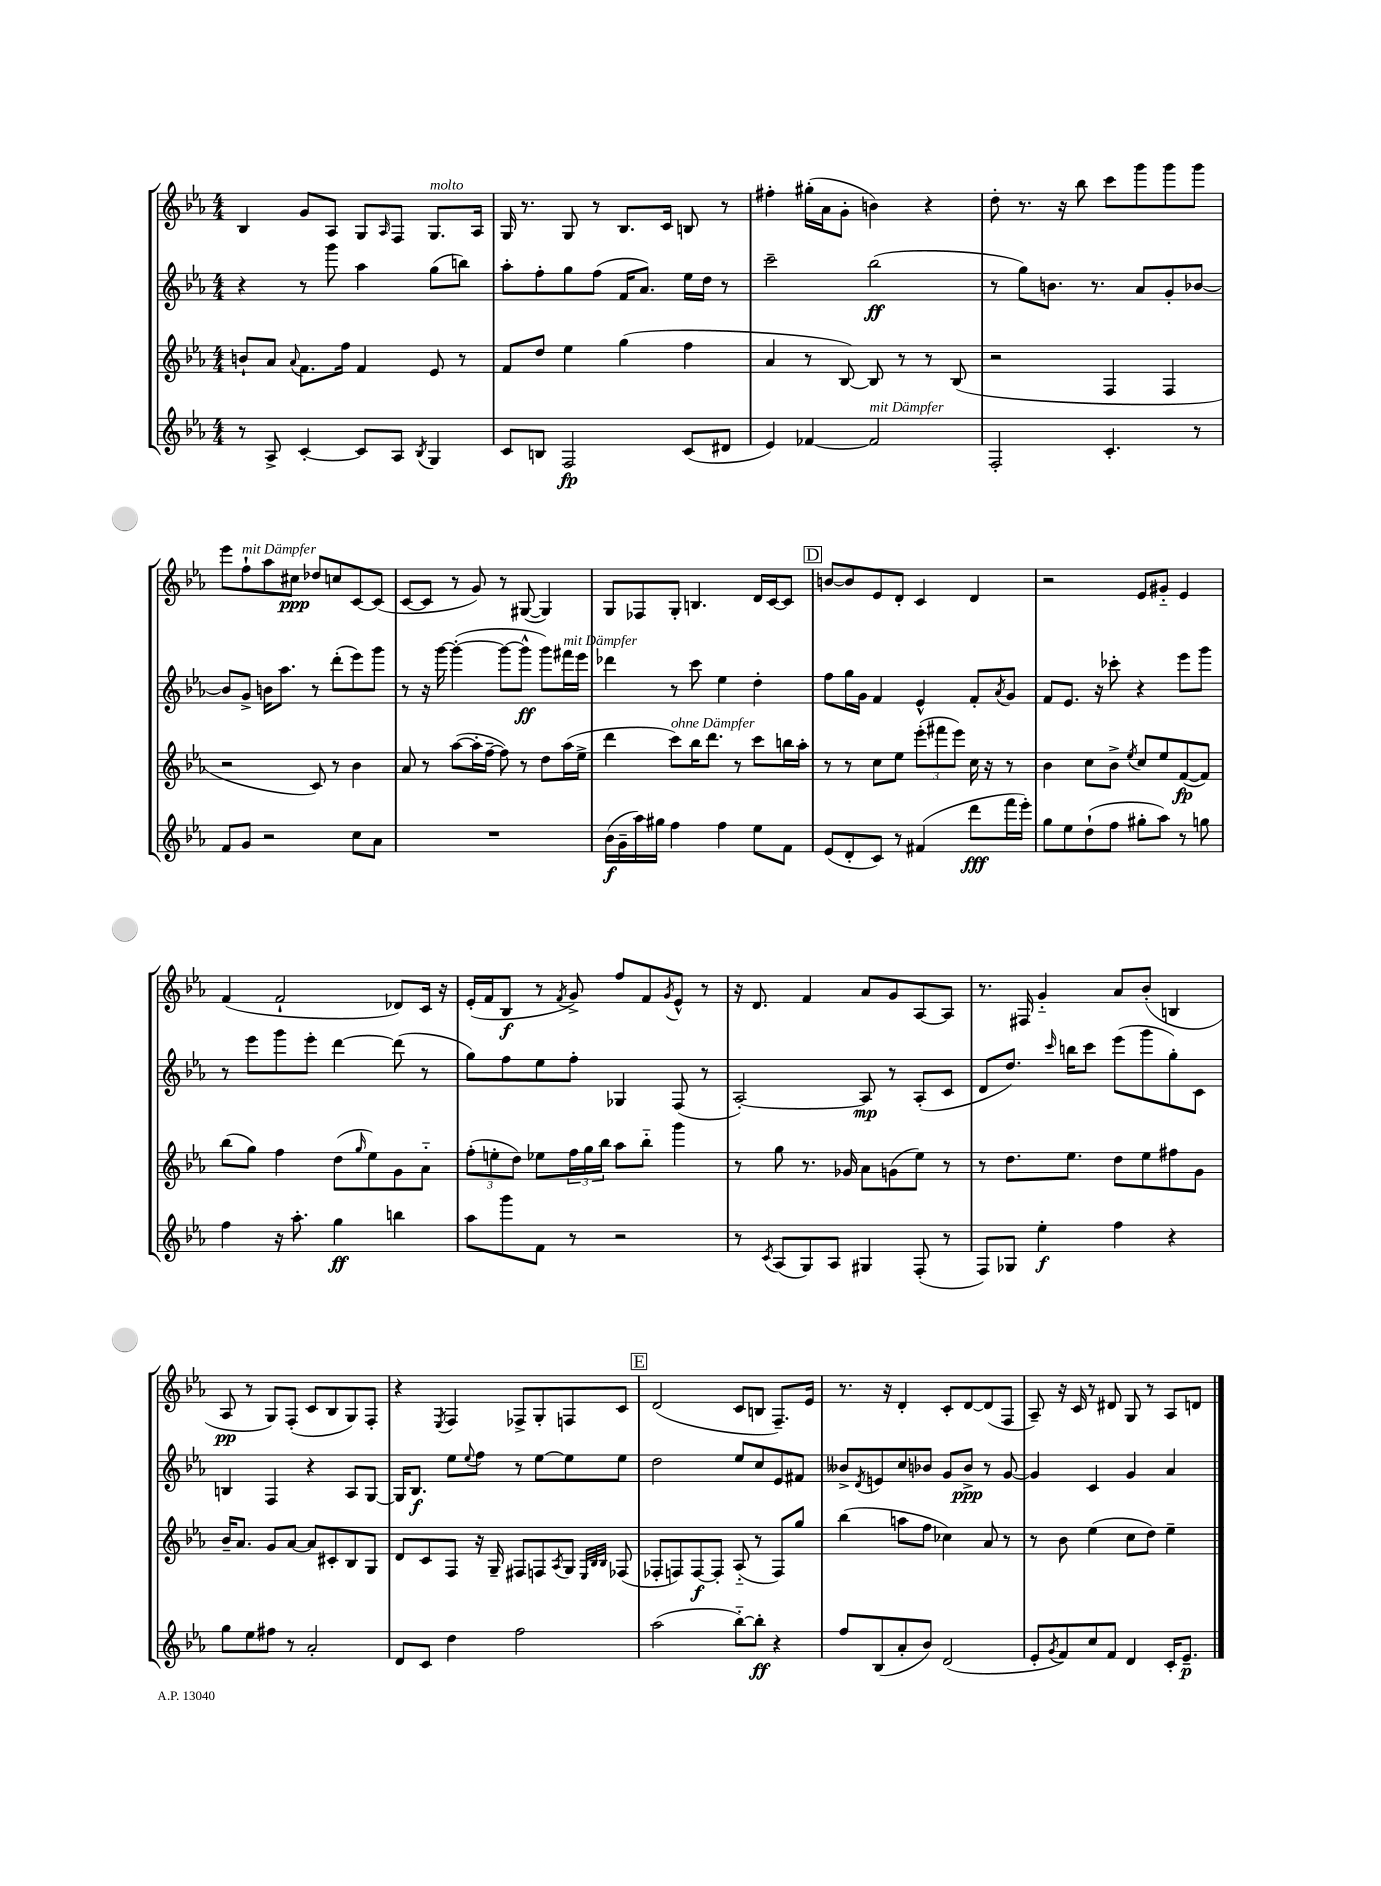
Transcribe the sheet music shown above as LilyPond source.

<<
\new StaffGroup <<
\new Staff = "s0" {
    \clef treble \key ees \major \numericTimeSignature \time 4/4
    bes4 g'8 aes8 g8 \grace { aes16 } f8 g8.^\markup { \italic "molto" } aes16 |
    g16 r8. g8 r8 bes8. c'16 b8 r8 |
    fis''4-. gis''16-.( aes'16 g'8-. b'4) r4 |
    d''8-. r8. r16 bes''8 c'''8 g'''8 g'''8 g'''8 |
    ees'''8 f''8-!^\markup { \italic "mit Dämpfer" } aes''8 cis''8\ppp des''8 c''8 c'8~ c'8( |
    c'8~ c'8 r8 g'8) r8 gis8~( gis4) |
    g8 fes8 g8-. b4. d'16 c'16~ c'8 |
    \mark \markup { \box "D" } b'8~ b'8 ees'8 d'8-. c'4 d'4 |
    r2 ees'8 gis'8-_ ees'4 |
    f'4( f'2-! des'8) c'16 r16 |
    ees'16-.( f'16 bes8\f r8 \acciaccatura { f'8 } g'8->) f''8 f'8 \acciaccatura { g'8 } ees'8-^ r8 |
    r16 d'8. f'4 aes'8 g'8 aes8~ aes8 |
    r8. fis16 g'4-_ aes'8 bes'8-.( b4 |
    aes8\pp r8 g8) f8-.( c'8 bes8 g8) f8-. |
    r4 \acciaccatura { ees8 } f4 fes8-> g8-. f8 c'8 |
    \mark \markup { \box "E" } d'2( c'8 b8 f8.--) ees'16 |
    r8. r16 d'4-. c'8-. d'8~ d'8( f8 |
    aes8--) r16 c'16 r8 dis'8 g8 r8 aes8 d'8 \bar "|." |
}
\new Staff = "s1" {
    \clef treble \key ees \major \numericTimeSignature \time 4/4
    r4 r8 g'''8 aes''4 g''8( b''8) |
    aes''8-. f''8-. g''8 f''8( f'16 aes'8.) ees''16 d''16 r8 |
    c'''2-- bes''2\ff( |
    r8 g''8) b'8. r8. aes'8 g'8-. bes'8~ |
    bes'8 g'8-> b'16 aes''8. r8 d'''8-.( ees'''8) g'''8 |
    r8 r16 g'''16~ g'''4~-.( g'''8~ g'''8-^\ff g'''8) fis'''16^\markup { \italic "mit Dämpfer" } ees'''16 |
    des'''4 r8 c'''8 ees''4 d''4-. |
    \mark \markup { \box "D" } f''8 g''16 g'16 f'4 ees'4-^ f'8-. \acciaccatura { aes'8 } g'8 |
    f'8 ees'8. r16 ces'''8-. r4 ees'''8 g'''8 |
    r8 ees'''8 g'''8 ees'''8-. d'''4~ d'''8( r8 |
    g''8) f''8 ees''8 f''8-. ges4 f8( r8 |
    aes2~-.) aes8\mp r8 aes8-.( c'8 |
    d'8 d''8.) \grace { c'''16 } b''16 c'''8 ees'''8( g'''8 g''8-.) c'8 |
    b4 f4 r4 aes8 g8~ |
    g16 bes8.\f ees''8 \appoggiatura { ees''8 } f''8 r8 ees''8~ ees''8 ees''8 |
    \mark \markup { \box "E" } d''2 ees''8 c''8 ees'8 fis'8 |
    beses'8-> \acciaccatura { d'8 } e'8 c''8 bes'8 g'8 bes'8->\ppp r8 g'8~ |
    g'4 c'4 g'4 aes'4 \bar "|." |
}
\new Staff = "s2" {
    \clef treble \key ees \major \numericTimeSignature \time 4/4
    b'8-! aes'8 \appoggiatura { aes'8 } f'8. f''16 f'4 ees'8 r8 |
    f'8 d''8 ees''4 g''4( f''4 |
    aes'4 r8 bes8~) bes8 r8 r8 bes8( |
    r2 f4 f4 |
    r2 c'8) r8 bes'4 |
    aes'8 r8 aes''8~( aes''16-. f''16~-- f''8) r8 d''8 aes''16( ees''16-> |
    d'''4 c'''8^\markup { \italic "ohne Dämpfer" }) bes''16 d'''8. r8 c'''8 b''16 aes''16-. |
    \mark \markup { \box "D" } r8 r8 c''8 ees''8 \tuplet 3/2 { ees'''8-.( fis'''8 ees'''8) } c''16 r16 r8 |
    bes'4 c''8 bes'8-> \acciaccatura { ees''8 } c''8 ees''8 f'8~\fp( f'8) |
    bes''8( g''8) f''4 d''8( \grace { g''16 } ees''8) g'8 aes'8-_ |
    \tuplet 3/2 { f''8-.( e''8-. d''8) } ees''8 \tuplet 3/2 { f''16 g''16 bes''16 } aes''8 bes''8-_ g'''4 |
    r8 g''8 r8. ges'16 aes'8 g'8( ees''8) r8 |
    r8 d''8. ees''8. d''8 ees''8 fis''8 g'8 |
    bes'16-- aes'8. g'8 aes'8~ aes'8 cis'8-. bes8 g8 |
    d'8 c'8 f8 r16 g16-- fis8 f8 \acciaccatura { aes8 } g8 \grace { ees32 bes32 bes32 } fes8( |
    \mark \markup { \box "E" } fes8-. f8) f8~\f f8-. aes8-_( r8 f8) g''8 |
    bes''4( a''8 f''8 ces''4) aes'8 r8 |
    r8 bes'8 ees''4( c''8 d''8) ees''4-- \bar "|." |
}
\new Staff = "s3" {
    \clef treble \key ees \major \numericTimeSignature \time 4/4
    r8 aes8-> c'4~-. c'8 aes8 \acciaccatura { bes8 } g4 |
    c'8 b8 f2\fp c'8( dis'8 |
    ees'4) fes'4~ fes'2^\markup { \italic "mit Dämpfer" } |
    f2-. c'4.-. r8 |
    f'8 g'8 r2 c''8 aes'8 |
    R1 |
    bes'16\f( g'16-- aes''16) gis''16 f''4 f''4 ees''8 f'8 |
    \mark \markup { \box "D" } ees'8( d'8-. c'8) r8 fis'4( d'''8\fff f'''16 ees'''16-.) |
    g''8 ees''8 d''8-!( f''8 gis''8-. aes''8) r8 g''8 |
    f''4 r16 aes''8.-. g''4\ff b''4 |
    aes''8 g'''8 f'8 r8 r2 |
    r8 \acciaccatura { c'8 } aes8( g8) aes8 gis4 f8-.( r8 |
    f8) ges8 ees''4-.\f f''4 r4 |
    g''8 ees''8 fis''8 r8 aes'2-. |
    d'8 c'8 d''4 f''2 |
    \mark \markup { \box "E" } aes''2( bes''8~-_) bes''8-.\ff r4 |
    f''8 bes8( aes'8-. bes'8) d'2( |
    ees'8-. \acciaccatura { g'8 } f'8) c''8 f'8 d'4 c'16-. ees'8.--\p \bar "|." |
}
>>
>>
\layout { \context { \Score \remove "Bar_number_engraver" } }
